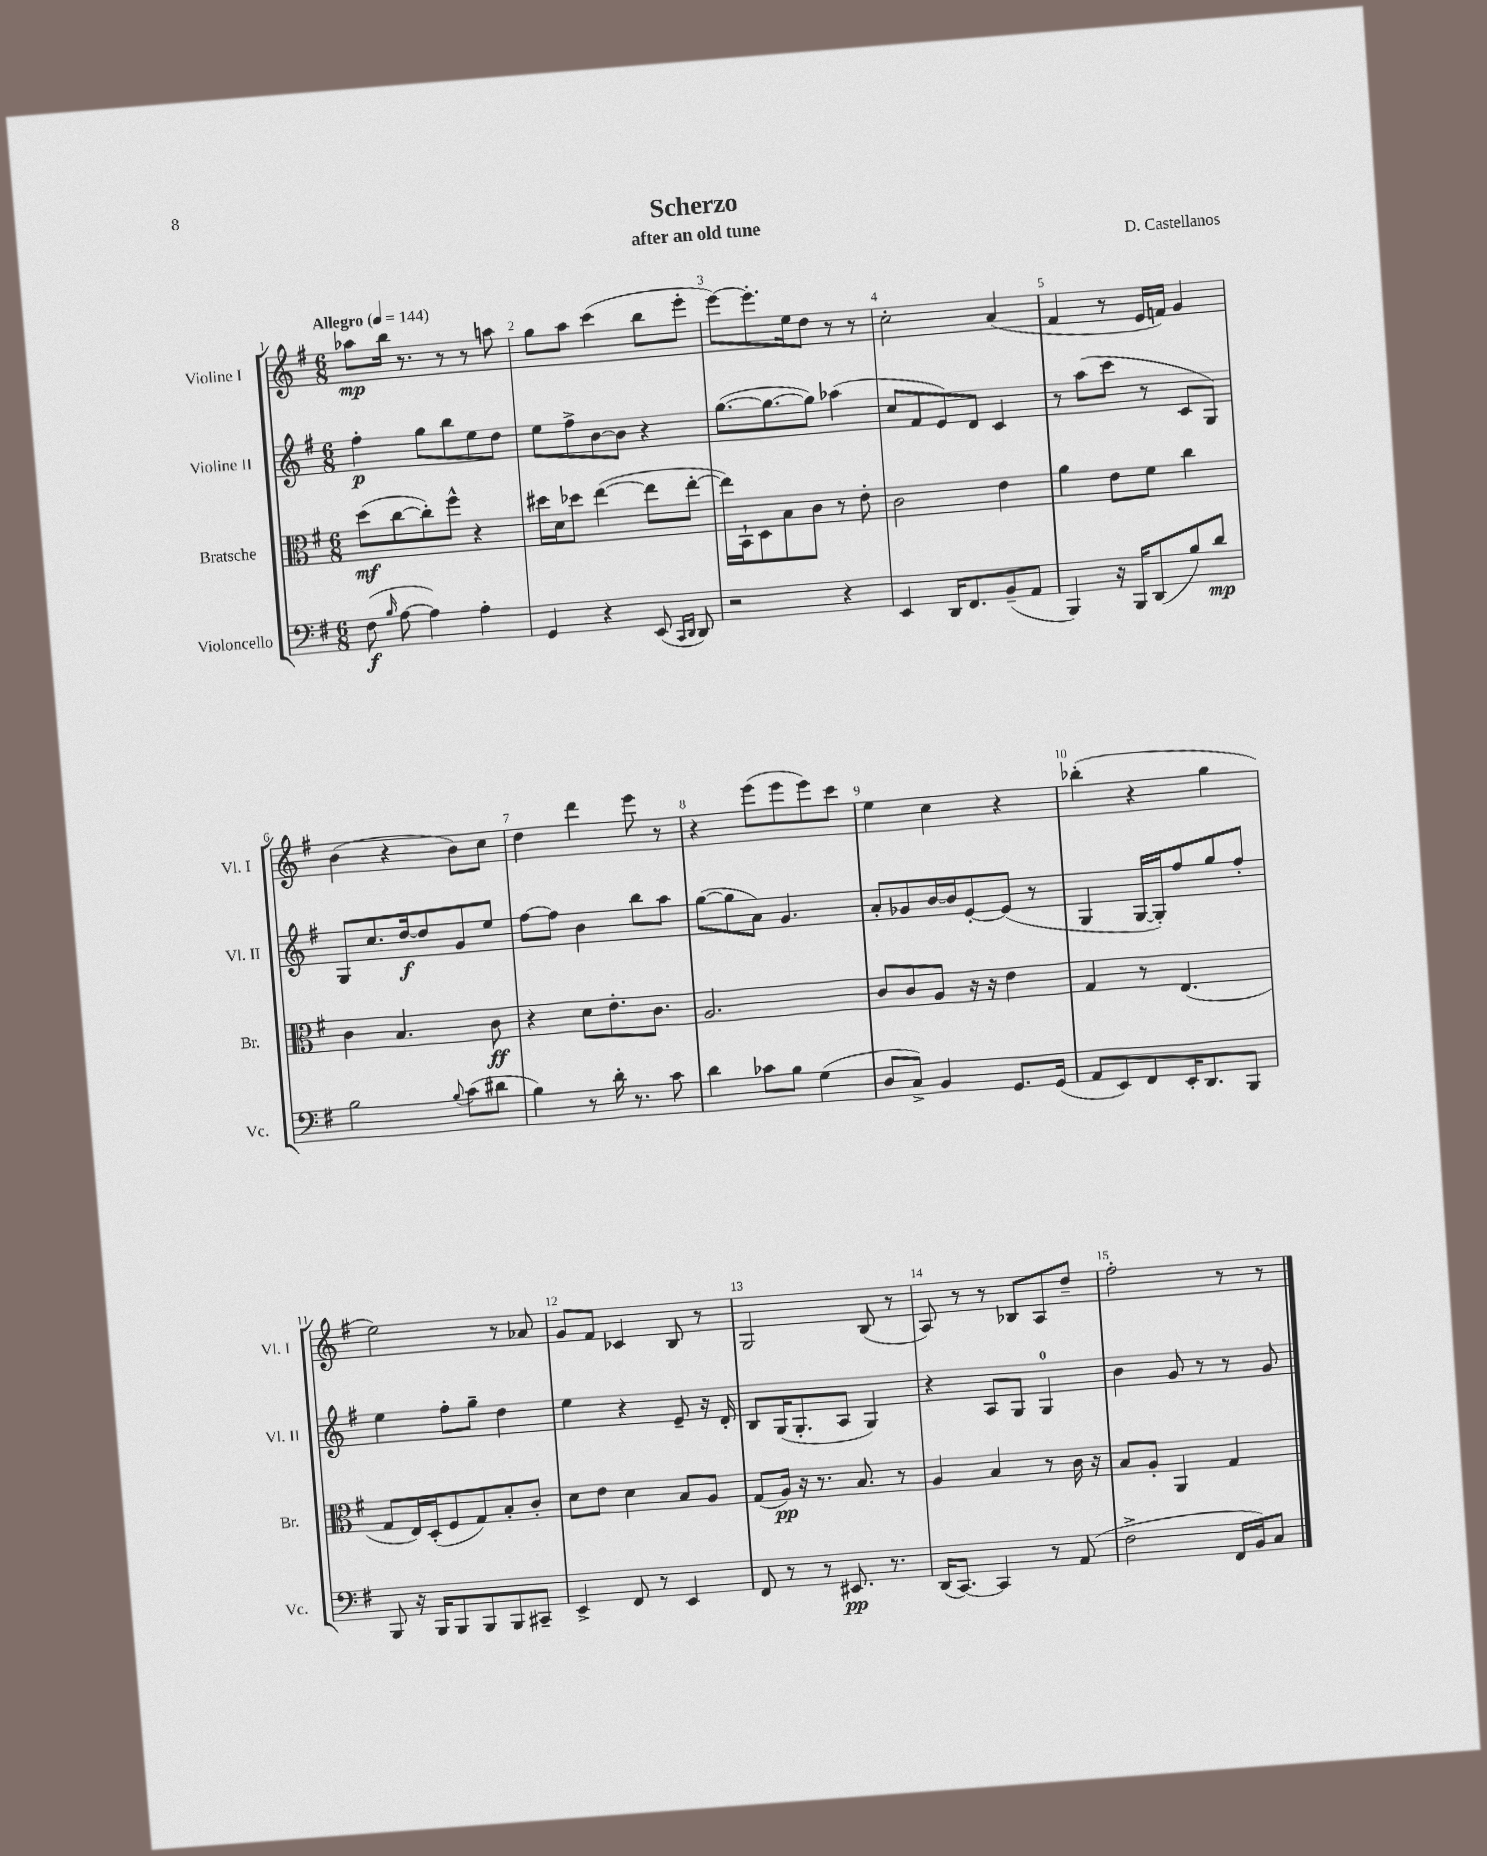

**kern	**kern	**kern	**kern
*staff4	*staff3	*staff2	*staff1
*clefF4	*clefC3	*clefG2	*clefG2
*k[f#]	*k[f#]	*k[f#]	*k[f#]
*M6/8	*M6/8	*M6/8	*M6/8
*MM144	*MM144	*MM144	*MM144
(8F#\	(8dd\L	4ff#'\	8aa-\L
16qqB/	.	.	.
[8A\	[8cc\	.	16bb\Jk
.	.	.	8.r
4A\])	8cc'\])	8gg\L	.
.	8ff#^^\J	8bb\	8r
4A'\	4r	8ee\	8r
.	.	8dd\J	8aa\
=	=	=	=
4GG/	16dd#\LL	8ee\L	8gg\L
.	16d\J	.	.
.	8dd-\J	8ff#^\	8aa\J
4r	([4ee\	[8b\	(4ccc\
.	.	8b\]J	.
(8EE/	8ee\]L	4r	8bb\L
16qqCC/LL	.	.	.
16qqDD/JJ	.	.	.
8DD/)	[8ee'\J	.	8eee'\J
=	=	=	=
2r	16ee\]LL)	([8.gg\L	[8eee\L)
.	16BB`\J	.	.
.	8D\	.	8.eee'\]
.	.	8.gg\_	.
.	8B\	.	.
.	.	.	16ee\k
.	8c\J	8gg\]J)	8dd\J
4r	8r	(4aa-\	8r
.	8e'\	.	8r
=	=	=	=
4EE/	2c\	8cc/L	2cc'\
.	.	8f#/	.
16DD/LK	.	8e/)	.
8.FF#/	.	.	.
.	.	8d/J	.
(8BB~/	4e\	4c/	(4a/
8AA/J	.	.	.
=	=	=	=
4BBB/)	4a\	8r	4f#/
.	.	(8aa\L	.
16r	8e\L	8ccc\J	8r
16BBB/LK	.	.	.
(8DD/	8f#\J	8r	16e/LL
.	.	.	16f/JJ)
8B/)	4cc\	8c/L	4g/
8d/J	.	8G/J)	.
=	=	=	=
2B\	4c\	8G/L	(4b\
.	.	8.cc/	.
.	4.B/	.	4r
.	.	[16dd/k	.
.	.	8dd/]	.
8qqB/	.	.	.
(8c\L	.	8g/	8b\L)
8d#\J	8c\	8ee/J	8cc\J
=	=	=	=
4B\)	4r	[8ff#\L	4dd\
.	.	8ff#\]J	.
8r	8d\L	4b\	4ddd\
16d'\	8.e'\	.	.
8.r	.	.	.
.	.	8bb\L	8eee\
.	8.c\J	.	.
8c\	.	8aa\J	8r
=	=	=	=
4d\	2.A/	([8gg\L	4r
.	.	8gg\]	.
8c-\L	.	8a\J)	(8eee\L
8B\J	.	4.g/	8eee\
(4G\	.	.	8eee\)
.	.	.	8ccc\J
=	=	=	=
8D/L	8c/L	8a'/L	4ee\
8C^/J)	8c/	8g-/	.
4BB/	8A/J	[16b/L	4cc\
.	.	16b/]J	.
.	16r	[8e'/	.
.	16r	.	.
8.GG/L	4e\	(8e/]J	4r
.	.	8r	.
(16GG/Jk	.	.	.
=	=	=	=
8AA/L	4G/	4G/	(4bb-'\
8EE/)	.	.	.
8FF#/	8r	[16G/LL	4r
.	.	16G'/]J)	.
16EE'/K	(4.E/	8ff#/	.
8.DD/	.	.	.
.	.	8gg/	4gg\
8BBB/J	.	8ff#'/J	.
=	=	=	=
8BBB/	8G/L	4ee\	2ee\)
16r	16E/L)	.	.
16BBB/LK	(16D'/J	.	.
8BBB/	8F#/	8ff#'\L	.
8BBB/	8G/)	8gg~\J	.
8BBB/	8B'/	4dd\	8r
8CC#~/J	8c'/J	.	8a-/
=	=	=	=
4EE^/	8d\L	4ee\	8g/L
.	8e\J	.	8f#/J
8FF#/	4d\	4r	4c-/
8r	.	.	.
4EE/	8B/L	8e~/	8B/
.	8A/J	16r	8r
.	.	16d'/	.
=	=	=	=
8FF#/	(8G/L	8B/L	2G/
8r	16A/Jk)	(16G/K	.
.	16r	8.G'/	.
8r	8.r	.	.
8.EE#/	.	8A/J	.
.	8.B/	.	.
.	.	4G/)	(8B/
8.r	.	.	.
.	8r	.	8r
=	=	=	=
(16DD/LK	4A/	4r	8A/)
[8.CC/J)	.	.	.
.	.	.	8r
4CC/]	4B/	8A/L	8r
.	.	8G/J	8B-/L
8r	8r	4G/	8A/
(8AA/	16c\	.	8dd~/J
.	16r	.	.
=	=	=	=
2F#^\	8B/L	4b\	2ff#'\
.	8A'/J	.	.
.	4AA/	8g/	.
.	.	8r	.
16FF#/LL	4G/	8r	8r
16BB/J)	.	.	.
8C/J	.	8g/	8r
==	==	==	==
*-	*-	*-	*-
